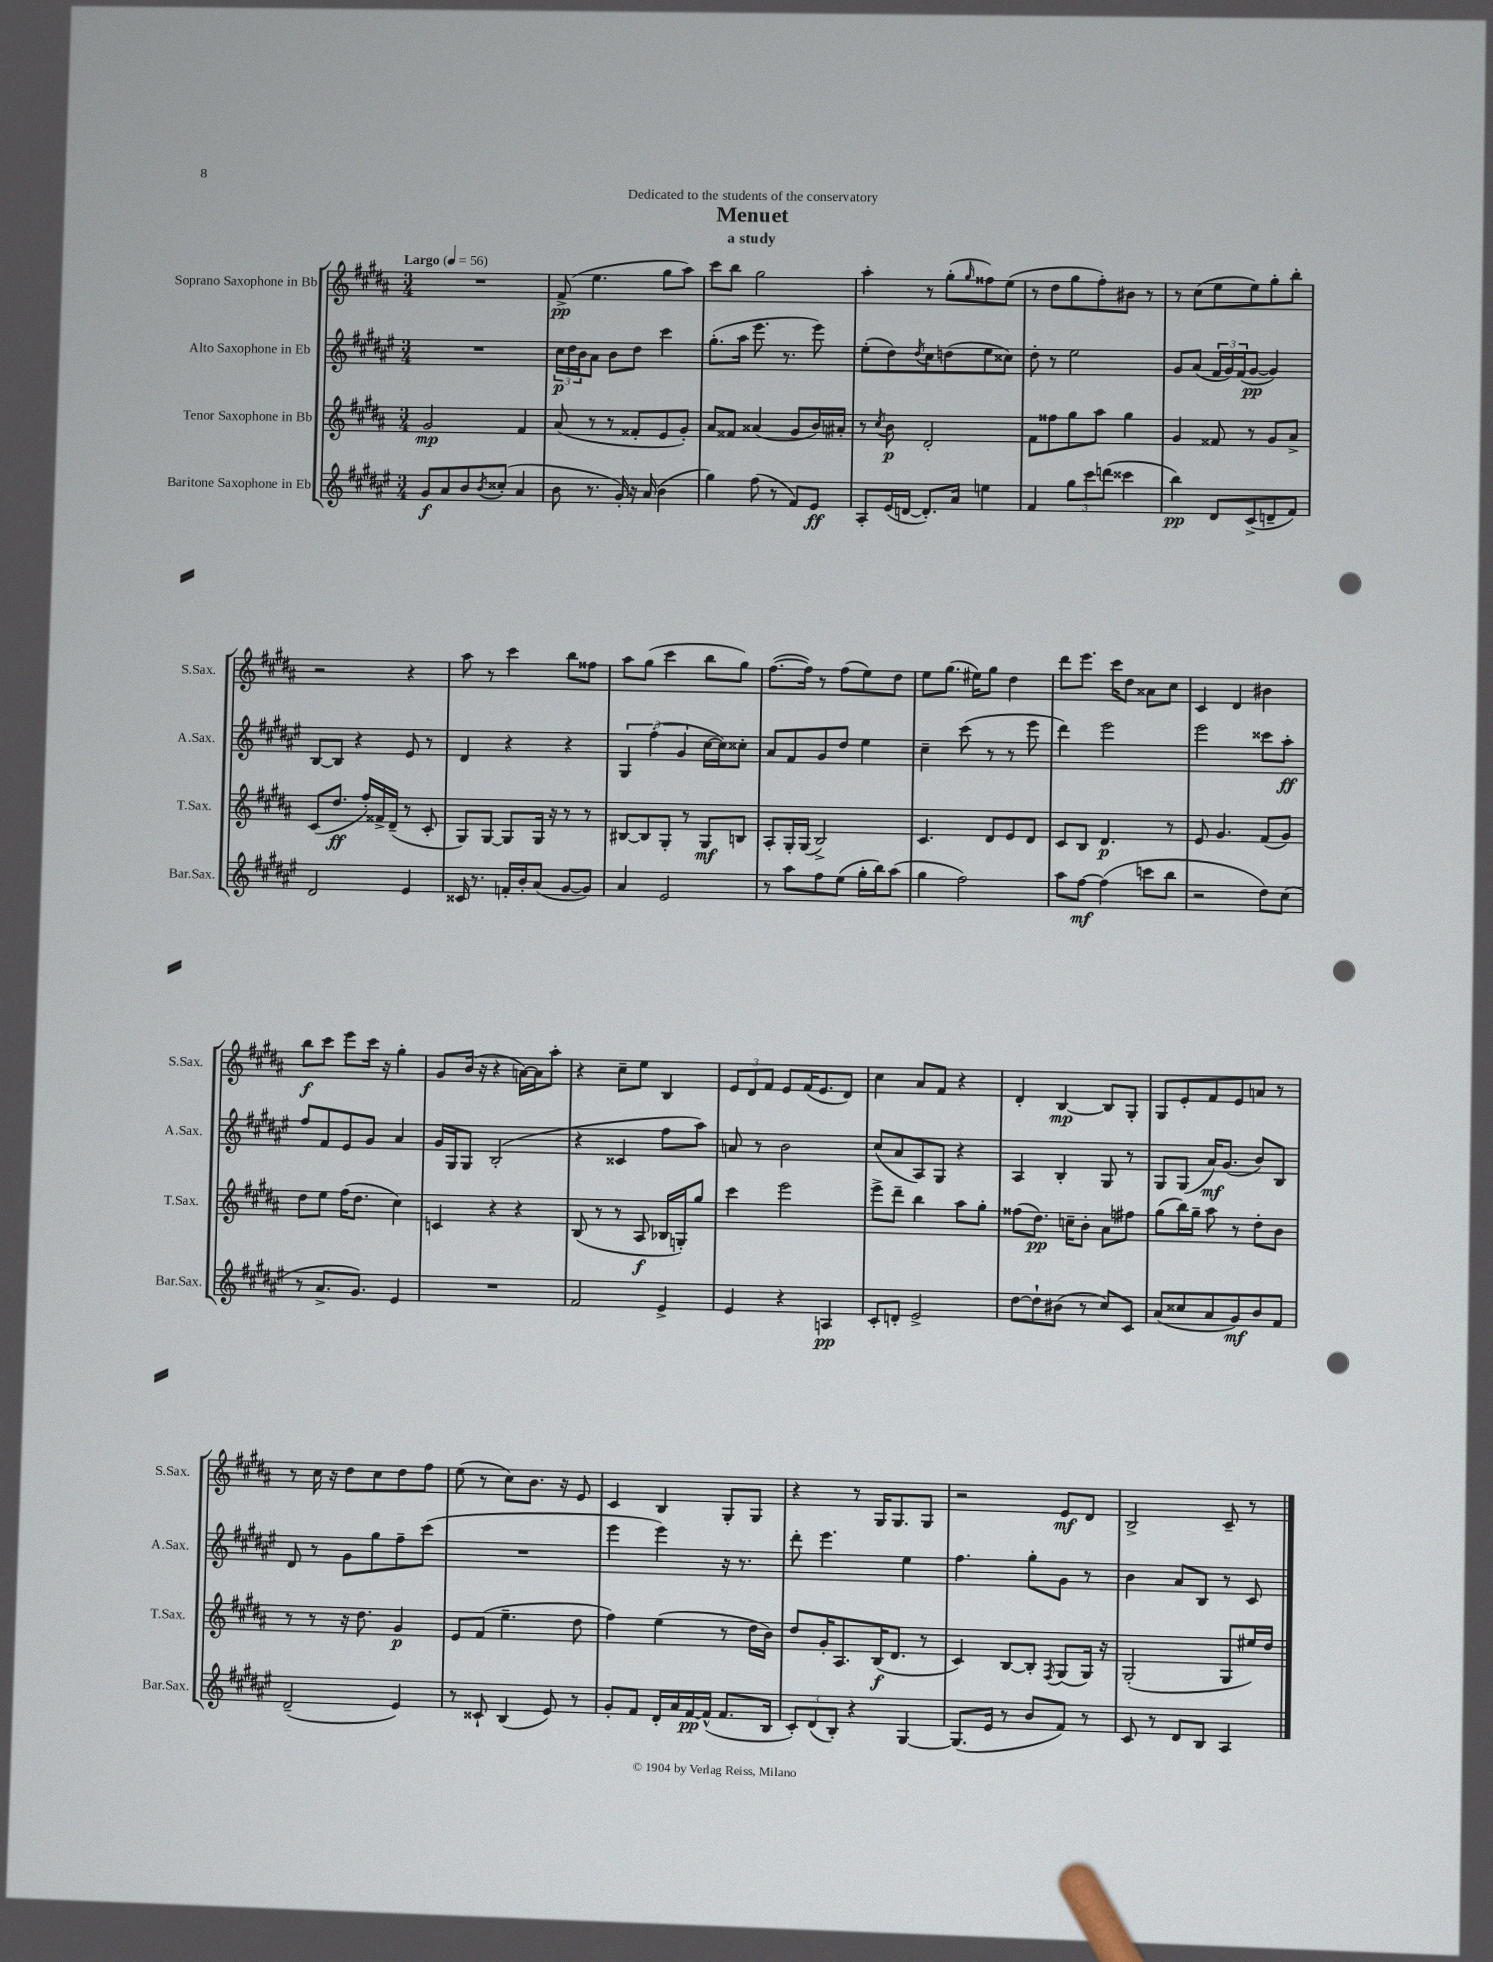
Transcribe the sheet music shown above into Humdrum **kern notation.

**kern	**kern	**kern	**kern
*staff4	*staff3	*staff2	*staff1
*clefG2	*clefG2	*clefG2	*clefG2
*k[f#c#g#d#a#e#]	*k[f#c#g#d#a#]	*k[f#c#g#d#a#e#]	*k[f#c#g#d#a#]
*M3/4	*M3/4	*M3/4	*M3/4
*MM56	*MM56	*MM56	*MM56
8g#/L	2g#/	2.r	2.r
8a#/	.	.	.
8b/	.	.	.
8qb/	.	.	.
(8cc##'/J	.	.	.
4a#/	4f#/	.	.
=	=	=	=
8b\	(8a#/	24cc#\LL	(8f#^/
.	.	24dd#\	.
.	.	24b\J	.
8.r	8r	8a#\J	4.ee\
.	8r	8b\L	.
16g#'/)	.	.	.
16r	8f##'/L	8dd#\J	.
(16a#/	.	.	.
4b\	8e/	4ccc#\	8gg#\L
.	8g#'/J)	.	8aa#\J)
=	=	=	=
4gg#\)	8a#/L	(8.gg#'\L	8ccc#\L
.	8f##/J	.	8bb\J
.	.	16aa#\Jk	.
(8ff#\	(4a##/	8.eee#\	2gg#\
8r	.	.	.
.	.	8.r	.
8f#/L)	8g#/L	.	.
8e#/J	16b/L)	8eee#\)	.
.	16a#'/JJ	.	.
=	=	=	=
8A#'/L	8r	(8ee#'\L	4aa#'\
.	8qcc#/	.	.
(16e#/L	8b\	8dd#\)	.
[16d/JJ	.	.	.
.	.	8qdd#/	.
8.d'/]L)	2d#'/	8cc#\	8r
.	.	(8dd\	(8gg#'\L
16a#/Jk	.	.	.
.	.	.	16qqgg#/
4ee\	.	8ee#\	8ff##\)
.	.	8cc##\J)	(8ee\J
=	=	=	=
4f#/	8f#\L	8dd#'\	8r
.	8ff##\	8r	8dd#\L
12gg#\L	8gg#\	2ee#\	8gg#\
12ccc#\	.	.	.
.	8aa#\J	.	8ff#'\)
(12ddd\J	.	.	.
4ccc##\	4gg#\	.	8b#\J
.	.	.	8r
=	=	=	=
4bb\)	4g#/	8g#/L	8r
.	.	(8a#/J	(8cc#\L
8d#/L	8f##/	24f#/LL	8ee\
.	.	24g#/)	.
.	.	(24f#/J	.
(8c#^/	8r	[8g#/J	8ee\)
8d~/	8g#/L	4g#/])	8gg#'\
8f#/J)	8a#^/J	.	8bb'\J
=	=	=	=
2d#/	(8c#/L	[8B/L	2r
.	8.dd#/J	8B/]J	.
.	.	4r	.
.	16ff#'/LL)	.	.
.	16f##^/	.	.
.	(16d#~/JJ	.	.
4e#/	8r	8e#/	4r
.	8c#'/	8r	.
=	=	=	=
16c##/	8G#/L)	4d#/	8aa#\
8.r	.	.	.
.	[8G#/J	.	8r
16f'/LL	8G#/]L	4r	4ccc#\
16b'/J	.	.	.
(8a#/J	16G#/Jk	.	.
.	16r	.	.
[8g#/L	8r	4r	8bb\L
8g#/]J)	8r	.	8ff##\J
=	=	=	=
4a#/	[8B#/L	6G#/	8aa#\L
.	8B#/]	.	(8gg#\J
.	.	(6ff#'\	.
2e#/	8G#'/J	.	4ccc#\
.	.	6g#/	.
.	8r	.	.
.	8G#/L	[16cc#\LL	8bb\L
.	.	16cc#\]J)	.
.	8B/J	8cc##'\J	8gg#\J)
=	=	=	=
8r	8A#'/L	8a#/L	([8.ff#\L
8aa#\L	16G#'/L	8f#/	.
.	(16G#/JJ	.	16ff#\]Jk)
8ff#\	2B^/)	8g#/	8r
(8ee#\J	.	8dd#/J	(8ff#\L
16gg#'\LL	.	4ee#\	8ee\)
16bb\J)	.	.	.
(8aa#\J	.	.	8dd#\J
=	=	=	=
4gg#\	4.c#/	4cc#~\	8ee\L
.	.	.	(8.gg#\J
2ff#\)	.	(8ccc#\	.
.	.	.	16ee#\LK)
.	8d#/L	8r	8gg#\J
.	8e/	8r	4dd#\
.	8d#/J	8eee#\	.
=	=	=	=
8aa#\L	8c#/L	4ddd#\)	8ddd#\L
[8ff#\J	8B/J	.	8.eee\J
(4ff#\]	4.d#/	2eee#\	.
.	.	.	16ccc#\LK
.	.	.	8dd#\J
8ccc\L	.	.	8a##\L
8bb\J	8r	.	8cc#\J
=	=	=	=
2r	8e/	2eee#\	4c#/
.	4.g#/	.	.
.	.	.	4d#/
8dd#\L)	(8f#/L	8ccc##\L	4b#\
(8cc#\J	8g#/J)	8aa#'\J	.
=	=	=	=
8r	8dd#\L	8ff#/L	8bb\L
8.a#^/L	8ee\J	8f#/	8ccc#\J
.	(16ff#\LK	8e#/	8eee\L
8.g#/J)	8.dd#\J	.	.
.	.	8g#/J	16ccc#\Jk
.	.	.	16r
4e#/	4cc#\)	4a#/	4gg#'\
=	=	=	=
2.r	4c/	16g#/LL	8g#/L
.	.	16G#/J	.
.	.	8G#/J	(16b/Jk
.	.	.	16r
.	4r	(2B'/	4r
.	4r	.	[16a\LL)
.	.	.	16a\]J
.	.	.	8aa#'\J
=	=	=	=
2f#/	(8B/	4r	4r
.	8r	.	.
.	8r	4c##/	8cc#~\L
.	8A#/	.	8ee\J
4e#^/	16B-/LL	8ff#\L	4B/
.	16G'/J)	.	.
.	8gg#/J	8aa#\J)	.
=	=	=	=
4e#/	4ccc#\	8a/	12e/L
.	.	.	12d#/
.	.	8r	.
.	.	.	12f#/J
4r	2eee\	2b\	8e/L
.	.	.	(16f#/K
.	.	.	8.e/
4A/	.	.	.
.	.	.	8d#/J)
=	=	=	=
8c#'/L	8eee^\L	(8cc#/L	4cc#\
8d'/J	8ddd#~\J	8a#/	.
2e#^/	4bb\	8A#/)	8a#/L
.	.	8G#/J	8f#/J
.	8aa#\L	4r	4r
.	8gg#'\J	.	.
=	=	=	=
[8dd#\L	(8ff##\L	4A#/	4d#'/
8dd#`\]	8.dd#\J)	.	.
(8b#\J	.	4B'/	[4B/
.	16cc~\LK	.	.
8r	8b'\J	.	.
8cc#/L)	8a#\L	8G#/	8B/]L
8c#/J	8ff#\J	8r	8G#'/J
=	=	=	=
(8a#/L	(8gg#\L	8G#/L	8G#/L
8cc##/	16bb\L)	(8G#/J	8e'/
.	16gg#~\JJ	.	.
8a#/	8aa#\	16a#/LK)	8f#/
.	.	(8.g#/J	.
8g#/)	8r	.	8e/
8b/	8dd#'\L	8b/L)	8a/J
8f#/J	8b\J	8B/J	8r
=	=	=	=
(2d#~/	8r	8d#/	8r
.	8r	8r	16cc#\
.	.	.	16r
.	16r	8g#\L	8dd#\L
.	8.dd#\	.	.
.	.	8gg#\	8cc#\
4e#/)	4g#/	8ff#~\	8dd#\
.	.	(8ccc#\J	8ff#\J
=	=	=	=
8r	8e/L	2.r	(8ee\
8c##`/	(8f#/J	.	8r
(4B/	4.ee~\	.	8cc#\L)
.	.	.	8.b\J
8e#/)	.	.	.
.	.	.	16r
8r	8dd#\	.	8e/
=	=	=	=
8g#'/L	4ff#\)	4eee#\	4c#/
8f#/J	.	.	.
16d#'/LL	(4ee\	4eee#\)	4B/
16a#/	.	.	.
[16f#/	.	.	.
(16f#^^/]JJ	.	.	.
8.f#/L	8r	16r	8G#'/L
.	.	8.r	.
.	16dd#\LL	.	8G#/J
16B/Jk	16b\JJ)	.	.
=	=	=	=
12c#'/L)	8dd#/L	8ddd#'\	4r
(12d#/	.	.	.
.	16g#'/K	4.eee#\	.
12B'/J)	.	.	.
.	8.A#/	.	.
4r	.	.	8r
.	(16B/K	.	16G#/LK
.	8.d#/J	.	8.G#/
[4G#/	.	4ee#\	.
.	8r	.	8G#/J
=	=	=	=
(8.G#/]L	4c#/)	4.ff#\	2r
16e#/Jk	.	.	.
8r	[8B/L	.	.
8b/L	8B'/]J	8gg#'\L	.
.	8qF#/	.	.
8f#/J)	(8G#/L	8g#\J	8e/L
8r	16G#/Jk)	8r	8d#/J
.	16r	.	.
=	=	=	=
8c#/	(2G#'/	4b\	2B^/
8r	.	.	.
8d#/L	.	8a#/L	.
8B/J	.	8B/J	.
4A#/	8G#/L	8r	8c#~/
.	16ee#/L)	8c#/	8r
.	16dd#/JJ	.	.
==	==	==	==
*-	*-	*-	*-
